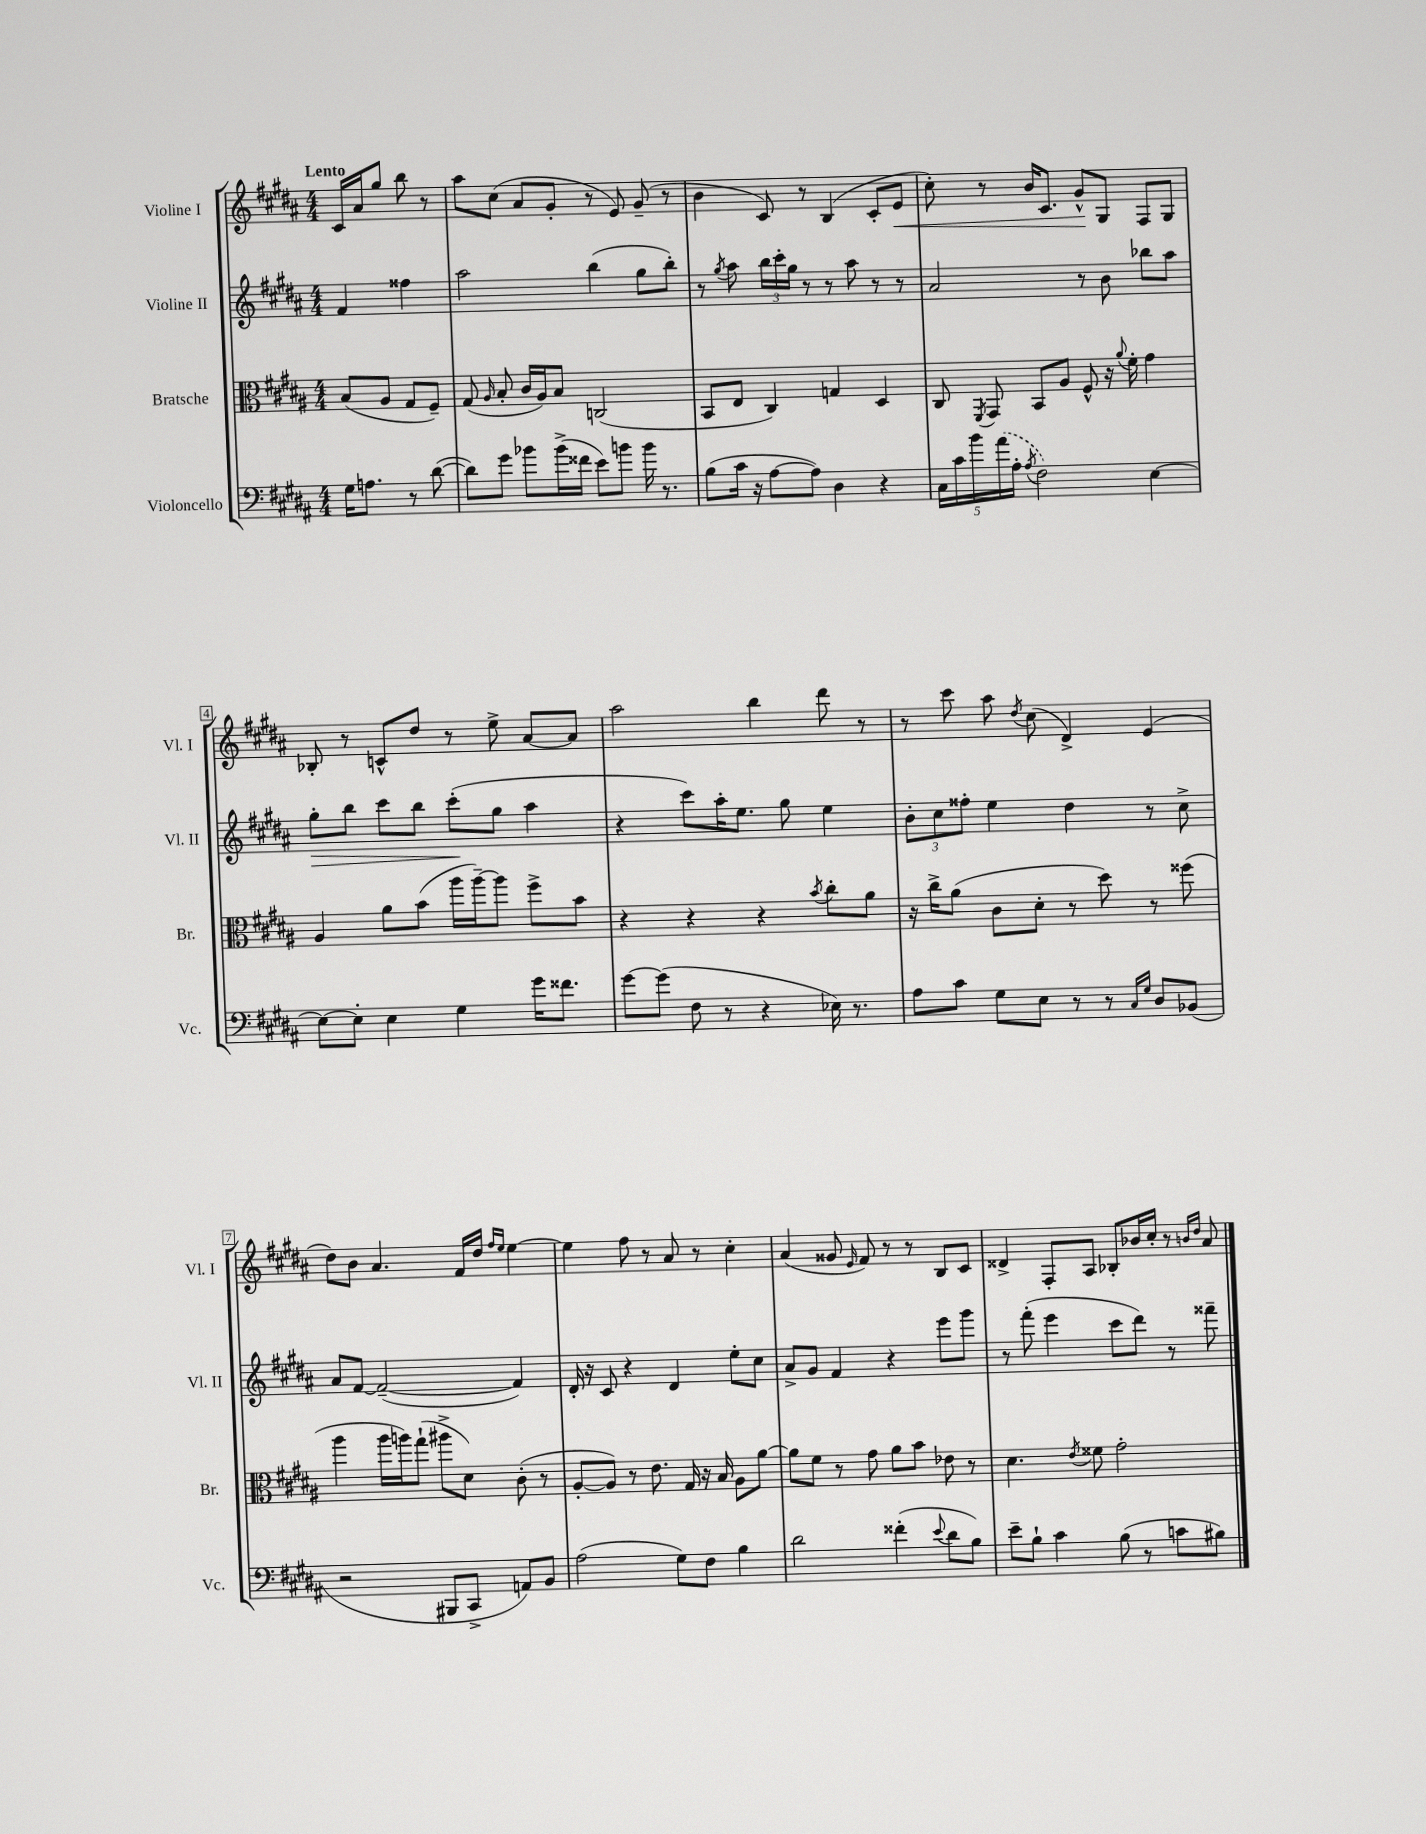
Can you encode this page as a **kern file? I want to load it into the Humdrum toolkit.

**kern	**kern	**kern	**kern
*staff4	*staff3	*staff2	*staff1
*clefF4	*clefC3	*clefG2	*clefG2
*k[f#c#g#d#a#]	*k[f#c#g#d#a#]	*k[f#c#g#d#a#]	*k[f#c#g#d#a#]
*M4/4	*M4/4	*M4/4	*M4/4
16G#	(8B	4f#	16c#
8.A	.	.	16a#
.	8A#	.	8gg#
8r	8G#	4ff##	8bb
([8d#	8F#~)	.	8r
=	=	=	=
8d#])	(8G#	2aa#	8aa#
.	16qqA#	.	.
8g#	8B'	.	(8cc#
8b-	16c#	.	8a#
.	16A#)	.	.
(16b-^	8B	.	8g#'
16f##	.	.	.
8e)	(2C	(4bb	8r
8b	.	.	8e)
16b	.	8gg#	(8g#~
8.r	.	.	.
.	.	8bb')	8r
=	=	=	=
(8B	8BB	8r	4b
.	.	8qgg#	.
16c#	8E	8aa#	.
16r	.	.	.
[8A#	4C#)	24bb	8c#)
.	.	24ccc#'	.
.	.	24gg#	.
8A#])	.	8r	8r
4D#	4G	8r	(4B
.	.	8aa#	.
4r	4D#	8r	8c#'
.	.	8r	8e
=	=	=	=
20C#	8C#	2a#	8cc#')
20c#	.	.	.
20b	.	.	.
.	8qFF#	.	.
.	8GG#	.	8r
(20a#	.	.	.
20A#'	.	.	.
8qA#	.	.	.
2F#)	8BB	.	16b
.	.	.	8.c#
.	8A#	.	.
.	8F#^^	8r	8g#^^
.	16r	8b	8G#
.	8qqa#	.	.
.	16f#'	.	.
[4E	4g#	8bb-	8F#
.	.	8aa#	8G#
=	=	=	=
8E_	4A#	8gg#'	8B-'
8E']	.	8bb	8r
4E	8a#	8ccc#	8c^^
.	(8b	8bb	8dd#
4G#	16aa#	(8ccc#'	8r
.	[16aa#~)	.	.
.	8aa#]	8gg#	8ee^
16g#	8ff#^	4aa#	[8a#
8.f##	.	.	.
.	8b	.	8a#]
=	=	=	=
[8g#	4r	4r	2aa#
(8g#]	.	.	.
8F#	4r	8ccc#)	.
8r	.	16aa#'	.
.	.	8.ee	.
4r	4r	.	4bb
.	.	8gg#	.
.	8qb	.	.
16E-)	8cc#'	4ee	8ddd#
8.r	.	.	.
.	8a#	.	8r
=	=	=	=
8A#	16r	12b'	8r
.	16cc#^	.	.
.	.	12cc#	.
8c#	(8a#	.	8ccc#
.	.	12ff##'	.
8G#	8c#	4ee	8aa#
.	.	.	8qdd#
8E	8d#'	.	(8cc#
8r	8r	4dd#	4d#^)
8r	8dd#)	.	.
16qqC#	.	.	.
16qqG#	.	.	.
8D#	8r	8r	(4e
(8BB-	(8ff##	8cc#^	.
=	=	=	=
2r	4aa#	8a#	8dd#)
.	.	[8f#	8b
.	16aa#	(2f#~_	4.a#
.	16aa)	.	.
.	(8gg#`	.	.
8BBB#	8aa#^	.	.
8CC#^	8d#)	.	16f#
.	.	.	16dd#
.	.	.	16qqff#
.	.	.	16qqee
8AA)	(8c#'	4f#])	[4ee
8BB	8r	.	.
=	=	=	=
(2A#	[8A#'	16d#'	4ee]
.	.	16r	.
.	8A#])	8c#	.
.	8r	4r	8ff#
.	8.e	.	8r
8G#)	.	4d#	8a#
.	16G#	.	.
8F#	16r	.	8r
.	16B	.	.
4B	8A#	8ee'	4cc#'
.	[8a#	8cc#	.
=	=	=	=
2d#	8a#]	8a#^	(4a#
.	8f#	8g#	.
.	8r	4f#	8g##
.	.	.	16qqe
.	8g#	.	8f#)
(4f##'	8a#	4r	8r
.	8b	.	8r
8qqe	.	.	.
8d#	8e-	8eee	8B
8B)	8r	8ggg#	8c#
=	=	=	=
8e~	4.d#	8r	4d##^
8B`	.	(8fff#'	.
4c#	.	4eee	8F#'
.	8qe	.	.
.	8f##	.	8A#
(8B	2g#'	8ccc#	8B-'
8r	.	8ddd#)	16b-
.	.	.	16cc#'
8c	.	8r	8r
.	.	.	16qqb
.	.	.	16qqdd#
8B#)	.	8fff##~	8a#
==	==	==	==
*-	*-	*-	*-
